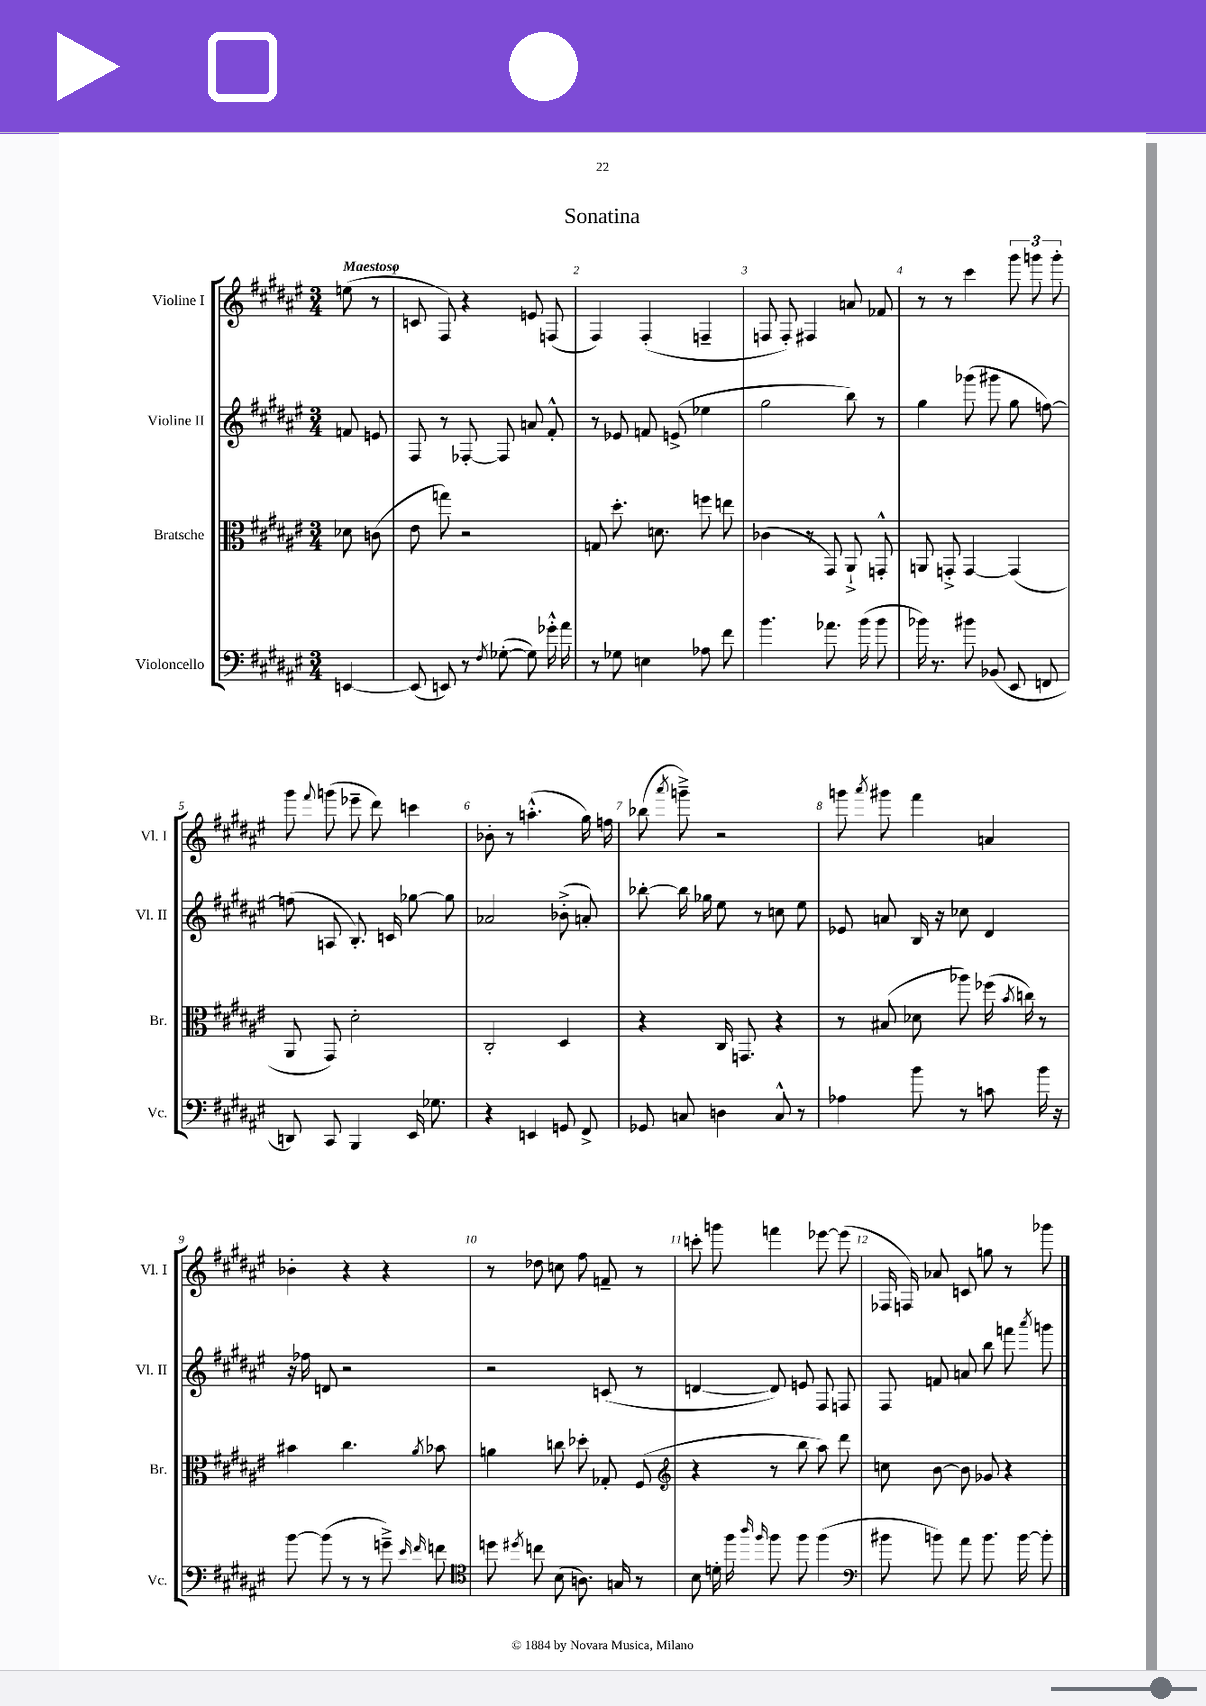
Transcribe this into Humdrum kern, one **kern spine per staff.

**kern	**kern	**kern	**kern
*part4	*part3	*part2	*part1
*staff4	*staff3	*staff2	*staff1
*I"Violoncello	*I"Bratsche	*I"Violine II	*I"Violine I
*I'Vc.	*I'Br.	*I'Vl. II	*I'Vl. I
*clefF4	*clefC3	*clefG2	*clefG2
*k[f#c#g#d#a#e#]	*k[f#c#g#d#a#e#]	*k[f#c#g#d#a#e#]	*k[f#c#g#d#a#e#]
*M3/4	*M3/4	*M3/4	*M3/4
=	=	=	=
!	!	!	!LO:TX:a:B:t=Maestoso
[4EEn/	8d-X\	8fn/	(8een\
.	(8cn\	8en/	8r
=1	=1	=1	=1
(8EE/]	8e#\	8F#/	8cn/
8EEn/)	8ggn\)	8r	8F#/)
8r	2r	[8F-X'/	4r
8qF#/	.	.	.
([8G-X'\	.	8F-/]	.
8G-\])	.	8an/	8en/
16g-X'^^\	.	8f#'^^/	(8Fn/
16a#\	.	.	.
=2	=2	=2	=2
8r	8Gn/	8r	4F#/)
8G-X\	8.dd#'\	8e-X/	.
4En\	.	8fn/	(4F#'/
.	8.dn\	.	.
.	.	(8en^/	.
8A-X\	8ffn\	4ee-X\	4Fn~/
8f#\	8een\	.	.
=3	=3	=3	=3
4.b\	(4c-X\	2gg#\	8Fn/
.	.	.	8F'/)
.	8r	.	4F#X/
8.a-X\	8GG#/)	.	.
.	8AA#`^/	8bb\)	8an/
(16b\	.	.	.
8b\	8GGn'^^/	8r	8f-X/
=4	=4	=4	=4
16b-X\)	8AAn/	4gg#\	8r
8.r	.	.	.
.	8GGn'^/	.	8r
8b#X\	[4GG/	(8ggg-X\	4ccc#\
(8BB-X/	.	8ggg#X\	.
8EE#/	(4GG/]	8gg#\	12ggg#\
.	.	.	12gggn\
8FFn/	.	[8ffn\)	.
.	.	.	12ggg'\
!!LO:LB:g=z
=5	=5	=5	=5
8DDn/)	8AA#/	(8ffn\]	8ggg#\
.	.	.	8qqfff#/
8CC#/	8GG#/)	8An/	(8gggn\
4BBB/	2d#'\	8.B'/)	8eee-X~\
.	.	.	8ddd#\)
.	.	16cn/	.
16EE#/	.	[8gg-X\	4cccn\
8.G-X\	.	.	.
.	.	8gg-\]	.
=6	=6	=6	=6
4r	2C#'/	2a-X/	8b-X'\
.	.	.	8r
4EEn/	.	.	(4.aan'^^\
8GGn/	4D#/	(8b-X'^\	.
8FF#^/	.	8an'/)	16gg#\)
.	.	.	16ffn\
=7	=7	=7	=7
8GG-X/	4r	[8bb-X'\	(8bb-X\
.	.	.	8qaaa#/
8Cn/	.	16bb-\]	8gggn~^\)
.	.	16gg-X\	.
4Dn\	16C#/	8ee#\	2r
.	8.GGn/	.	.
.	.	8r	.
8C^^/	4r	8ccn\	.
8r	.	8ee#\	.
=8	=8	=8	=8
4A-X\	8r	8e-X/	8gggn\
.	.	.	8qaaa#/
.	(8B#X/	8an/	8ggg#X\
8b\	8d-X\	16B/	4fff#\
.	.	16r	.
8r	8aa-X\)	8cc-X\	.
8cn\	(16ff-X\	4d#/	4an/
.	8qb/	.	.
.	16ccn\)	.	.
16b\	8r	.	.
16r	.	.	.
!!LO:LB:g=z
=9	=9	=9	=9
[8b\	4b#X\	16r	4b-X'\
.	.	16ff-X\	.
(8b\]	.	8dn/	.
8r	4.cc#\	2r	4r
8r	.	.	.
8gn~^\)	.	.	4r
16qqe#/	.	.	.
16qqf#/	8qa#/	.	.
8fn\	8b-X\	.	.
=10	=10	=10	=10
*clefC4	*	*	*
8ddn\	4an\	2r	8r
8qdd#X/	.	.	.
8ccn\	.	.	8dd-X\
(8B\	8ccn\	.	8ccn\
8.An\)	8dd-X'\	.	8ff#\
.	8G-X'/	(8cn/	8fn~/
16Gn/	.	.	.
8r	(8F#/	8r	8r
=11	=11	=11	=11
*	*clefG2	*	*
8B\	4r	[4dn/	8cccn'\
16dn'\	.	.	8gggn\
16ff#\	.	.	.
16qqaa#/	.	.	.
16qqff#/	.	.	.
8ff#\	8r	8d/])	4fffn\
8ff#\	8bb\	8en/	.
(4ff#\	8aa#\)	8F#/	[8eee-X\
.	8ddd#\	8Fn/	(8eee-\]
=12	=12	=12	=12
*clefF4	*	*	*
8b#X\	8ccn\	8F#/	16F-X/
.	.	.	16Fn/)
8bn\)	[8b\	8fn/	8a-X/
8a#\	8b\]	8an/	8cn/
8.b\	8g-X/	8bb\	8ggn\
.	4r	8fffn\	8r
[16b\	.	.	.
.	.	8qaaa#/	.
8b'\]	.	8gggn\	8ggg-X\
==	==	==	==
*-	*-	*-	*-
